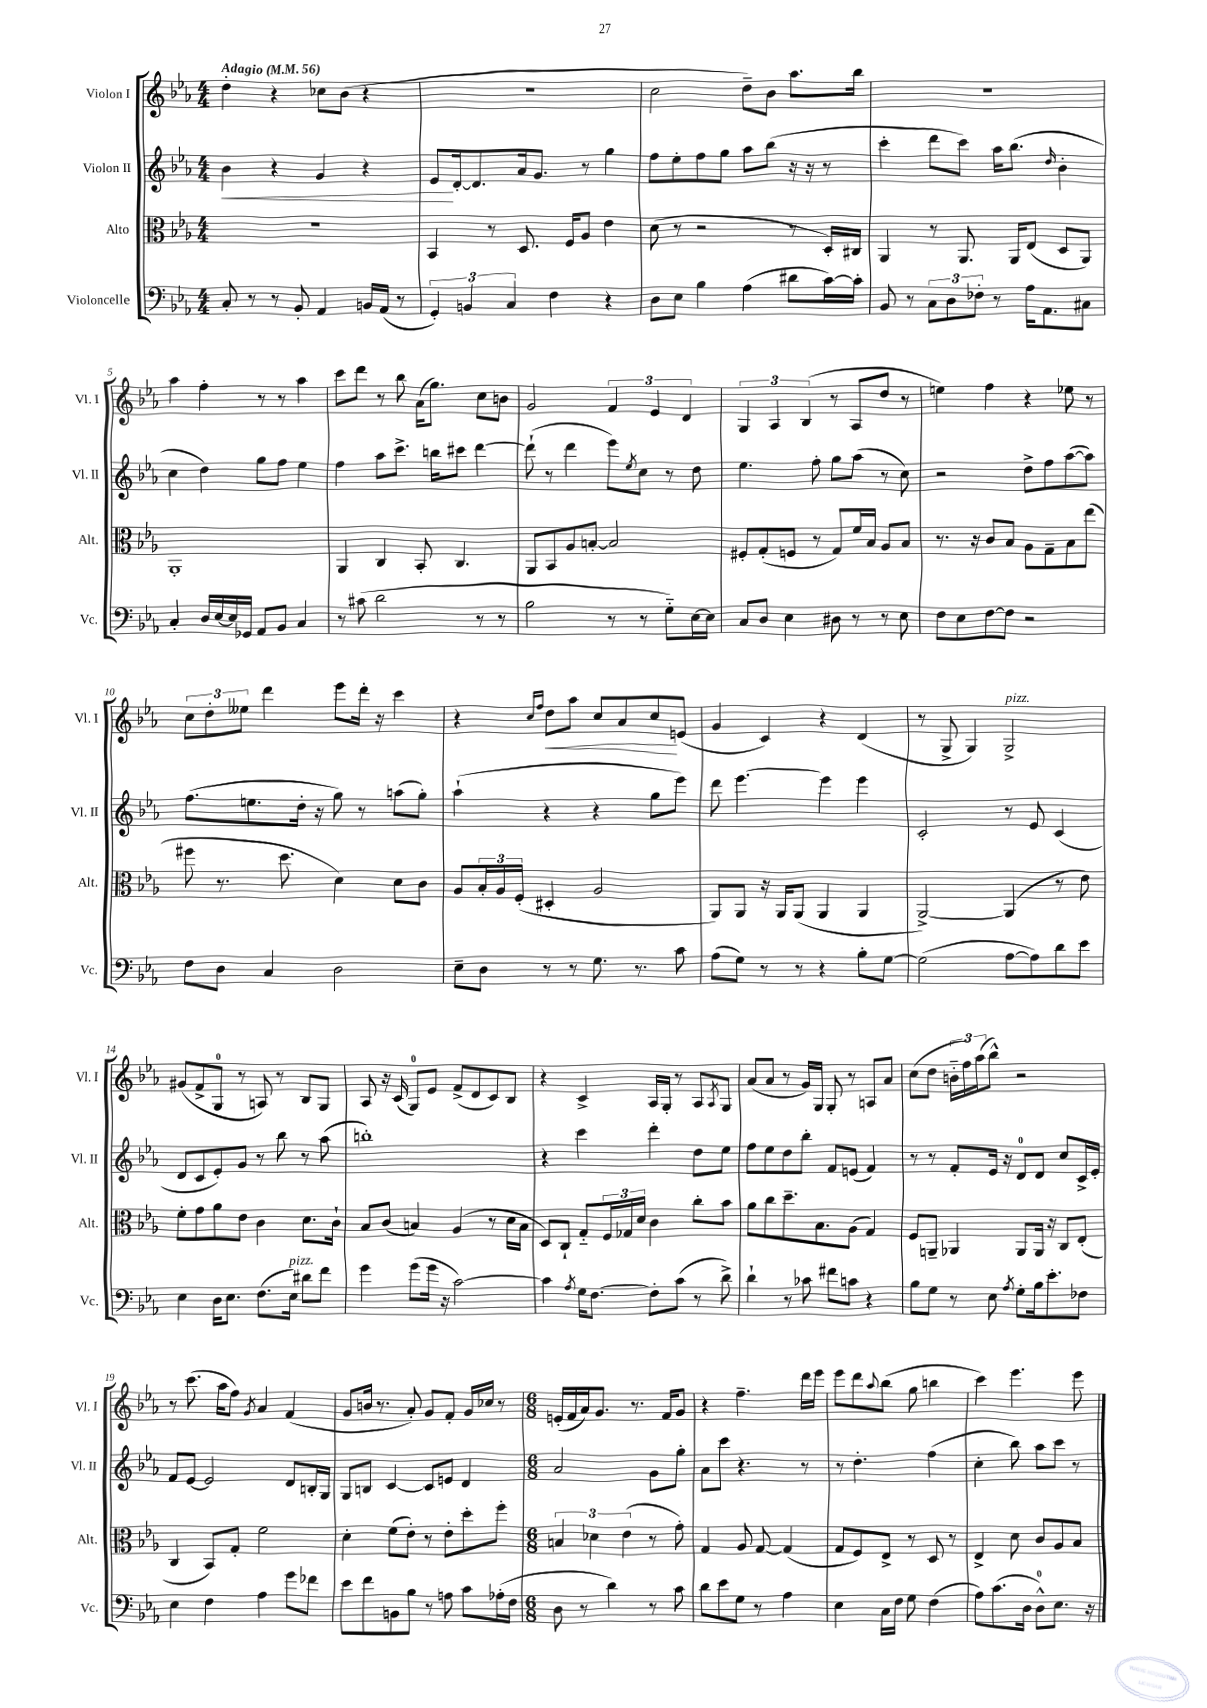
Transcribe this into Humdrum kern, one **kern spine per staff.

**kern	**kern	**kern	**kern
*staff4	*staff3	*staff2	*staff1
*clefF4	*clefC3	*clefG2	*clefG2
*k[b-e-a-]	*k[b-e-a-]	*k[b-e-a-]	*k[b-e-a-]
*M4/4	*M4/4	*M4/4	*M4/4
*MM56	*MM56	*MM56	*MM56
8C'	1r	4b-	4dd'
8r	.	.	.
8r	.	4r	4r
8BB-'	.	.	.
4AA-	.	4g	8cc-
.	.	.	(8b-
16BB	.	4r	4r
(16AA-	.	.	.
8r	.	.	.
=	=	=	=
6GG')	4BB-	8e-	1r
.	.	[16d'	.
6BB	.	.	.
.	.	8.d]	.
.	8r	.	.
6C	.	.	.
.	8.D	16a-	.
.	.	8.g	.
4F	.	.	.
.	16F	.	.
.	8A-	8r	.
4r	4e-	4gg	.
=	=	=	=
8D	(8d	8ff	2cc
8E-	8r	8ee-'	.
4B-	2r	8ff	.
.	.	8gg	.
(4A-	.	8aa-	8dd~)
.	.	(8bb-	8b-
8d#	8r	16r	8.aa-
.	.	16r	.
[16c)	16D')	8r	.
16c']	16C#	.	16bb-
=	=	=	=
8BB-	4AA-	4ccc'	1r
8r	.	.	.
12C	8r	8ddd	.
12D	.	.	.
.	8.AA-	8ccc)	.
12F-'	.	.	.
8r	.	16aa-	.
.	16AA-	(8.bb-	.
16A-	(8E-	.	.
8.AA-	.	.	.
.	.	16qqdd	.
.	8D	4b-'	.
8C#	8AA-)	.	.
=	=	=	=
4C'	1AA-'	4cc	4aa-
16D	.	4dd)	4ff'
[16E-	.	.	.
16E-]	.	.	.
16GG-	.	.	.
8AA-	.	8gg	8r
8BB-	.	8ff	8r
4C	.	4ee-	4aa-
=	=	=	=
8r	4AA-	4ff	8ccc
(8c#	.	.	8ddd
2d	4C	8aa-	8r
.	.	8.ccc^	8bb-
.	8BB-'	.	(16a-
.	.	16bb	8.gg)
.	4.C	8ccc#	.
8r	.	[4ddd	8cc
8r	.	.	8b
=	=	=	=
2B-	8AA-	(8ddd`]	2g
.	8BB-	8r	.
.	8A-	4ddd	.
.	[8B'	.	.
8r	2B]	8eee-)	6f
.	.	8qee-	.
8r	.	8cc	.
.	.	.	6e-
8G'~)	.	8r	.
.	.	.	6d
[16E-	.	8dd	.
16E-]	.	.	.
=	=	=	=
8C	8F#'	4.ee-	6G
8D	(8G'	.	.
.	.	.	6A-
4E-	8F	.	.
.	.	.	(6B-
.	8r	8ff'	.
8D#	8G)	8gg	8r
8r	16f	(8aa-	8A-
.	16B-	.	.
8r	8A-	8r	8dd
8E-	8B-	8cc)	8r
=	=	=	=
8F	8.r	2r	4ee)
8E-	.	.	.
.	16r	.	.
[8F	8c	.	4ff
8F]	8B-	.	.
2r	8A-	8dd^	4r
.	8G~	8ff	.
.	8B-	([8aa-	8ee-
.	(8ee-	8aa-])	8r
=	=	=	=
8F	8ff#	(8.ff	12cc
.	.	.	12dd'
8D	8.r	.	.
.	.	.	12ee--
.	.	8.ee	.
4C	.	.	4ddd
.	8.dd	.	.
.	.	16dd'	.
.	.	16r	.
2D	4d)	8gg)	8eee-
.	.	8r	16ddd'
.	.	.	16r
.	8d	(8aa	4ccc
.	8c	8gg')	.
=	=	=	=
8E-~	8A-	(4aa-`	4r
8D	24B-'	.	.
.	24A-	.	.
.	(24F'	.	.
.	.	.	16qqcc
.	.	.	16qqff
8r	4D#'	4r	8dd
8r	.	.	8aa-
8.G	2A-	4r	8cc
.	.	.	8a-
8.r	.	.	.
.	.	8gg	8cc
8c	.	8eee-)	(8e
=	=	=	=
(8A-	8AA-)	8ddd	4g
8G)	8AA-	[4.eee-	.
8r	16r	.	4c)
.	16AA-	.	.
8r	(8AA-	.	.
4r	4AA-	4eee-]	4r
8B-'	4AA-	4eee-	(4d
[8G	.	.	.
=	=	=	=
(2G]	[2AA-^)	2c'	8r
.	.	.	8G^
.	.	.	4G)
[8A-	(4AA-]	8r	2G^
8A-])	.	8e-	.
8d	8r	(4c	.
8e-	8e-)	.	.
=	=	=	=
4E-	8f'	8d	(8g#
.	8g	8c	8f^
16D	8a-	8e-')	8G
8.E-	.	.	.
.	8e-	8g	8r
(8.F	4c	8r	8A)
.	.	8bb-	8r
16E-)	.	.	.
8d#	8.d	8r	8B-
8f	.	(8aa-	8G
.	16c`	.	.
=	=	=	=
4g	8B-	1bb')	8A-
.	(8c	.	16r
.	.	.	(16c
(8g	4B)	.	8G)
16g	.	.	8e-
16r	.	.	.
[2c)	(4A-	.	(8f^
.	.	.	8d
.	8r	.	8c)
.	16d	.	8B-
.	16B	.	.
=	=	=	=
4c]	8D)	4r	4r
.	8C`	.	.
8qA-	.	.	.
16G	8G'~	4ccc	4c^
[8.F	.	.	.
.	24F	.	.
.	24G-	.	.
.	24d	.	.
8F']	4c	4ddd'	16A-
.	.	.	16G'
(8c	.	.	8r
8r	8cc'	8dd	8A-
.	.	.	8qA-
8d^)	8b-	8ee-	8G
=	=	=	=
4d`	8a-	8ff	(8a-
.	8cc	8ee-	8a-
8r	8.dd~	8dd	8r
8c-	.	8bb-'	16g)
.	8.B-	.	16G
8f#	.	8f	8G'
8c	(8A-	(8e	8r
4r	4G)	4f)	8A
.	.	.	8a-
=	=	=	=
8B-	8F	8r	(8cc
8G	8AA~	8r	8dd
8r	4AA-	8f'	24b'~
.	.	.	24ff)
.	.	.	(24aa-
8E-	.	16e-	8bb-^^)
.	.	16r	.
8qA-	.	.	.
8G'	8AA-	8d	2r
16B-	16AA-	8d	.
8.e-'	16r	.	.
.	8C	8cc	.
8F-	(8E-'	16c^	.
.	.	16e-'	.
=	=	=	=
4E-	4C	8f	8r
.	.	[8e-	(8.ccc
4F	8BB-)	2e-]	.
.	.	.	16aa-
.	8G'	.	8ff)
.	.	.	8qg
4A-	2f	.	4a-
8g	.	8d	(4f
8f-	.	16B'	.
.	.	16G	.
=	=	=	=
8e-	4d'	8G	8g
8f	.	8B	16b
.	.	.	8.r
8BB	(8f	[4c	.
8B-	8e-')	.	8a-')
8r	8r	8c]	8g
8A	8e-'	8e	8f'
8c	8dd'	4d	16g
.	.	.	16cc-
(16A-'	8ff'	.	8r
16F	.	.	.
=	=	=	=
*M6/8	*M6/8	*M6/8	*M6/8
8D	6B	2a-	(16e'
.	.	.	16f
8r	.	.	16a-)
.	6d-	.	.
.	.	.	8.g
4d)	.	.	.
.	(6e-	.	.
.	.	.	8.r
8r	8r	8g	.
.	.	.	16f
8c	8g')	8gg'	8g
=	=	=	=
8d	4G	8a-	4r
8e-	.	8ccc	.
8G	8A-	4.r	4.ff~
8r	[8G	.	.
4A-	(4G]	.	.
.	.	8r	16ddd
.	.	.	16eee-
=	=	=	=
4E-	8G	8r	8eee-
.	8F)	4.dd'	8ddd
.	.	.	8qqaa-
16C	8E-^	.	(8bb-
16F	.	.	.
8G	8r	.	8gg
(4F	8D	(4ff	4bb
.	8r	.	.
=	=	=	=
8A-)	4E-^	4cc'	4ccc)
(8.c	.	.	.
.	8d	8bb-)	4.eee-
16D	.	.	.
8D^^)	8c	8aa-	.
8.E-	8A-	8ccc	.
.	8B-	8r	8eee-
16r	.	.	.
==	==	==	==
*-	*-	*-	*-
